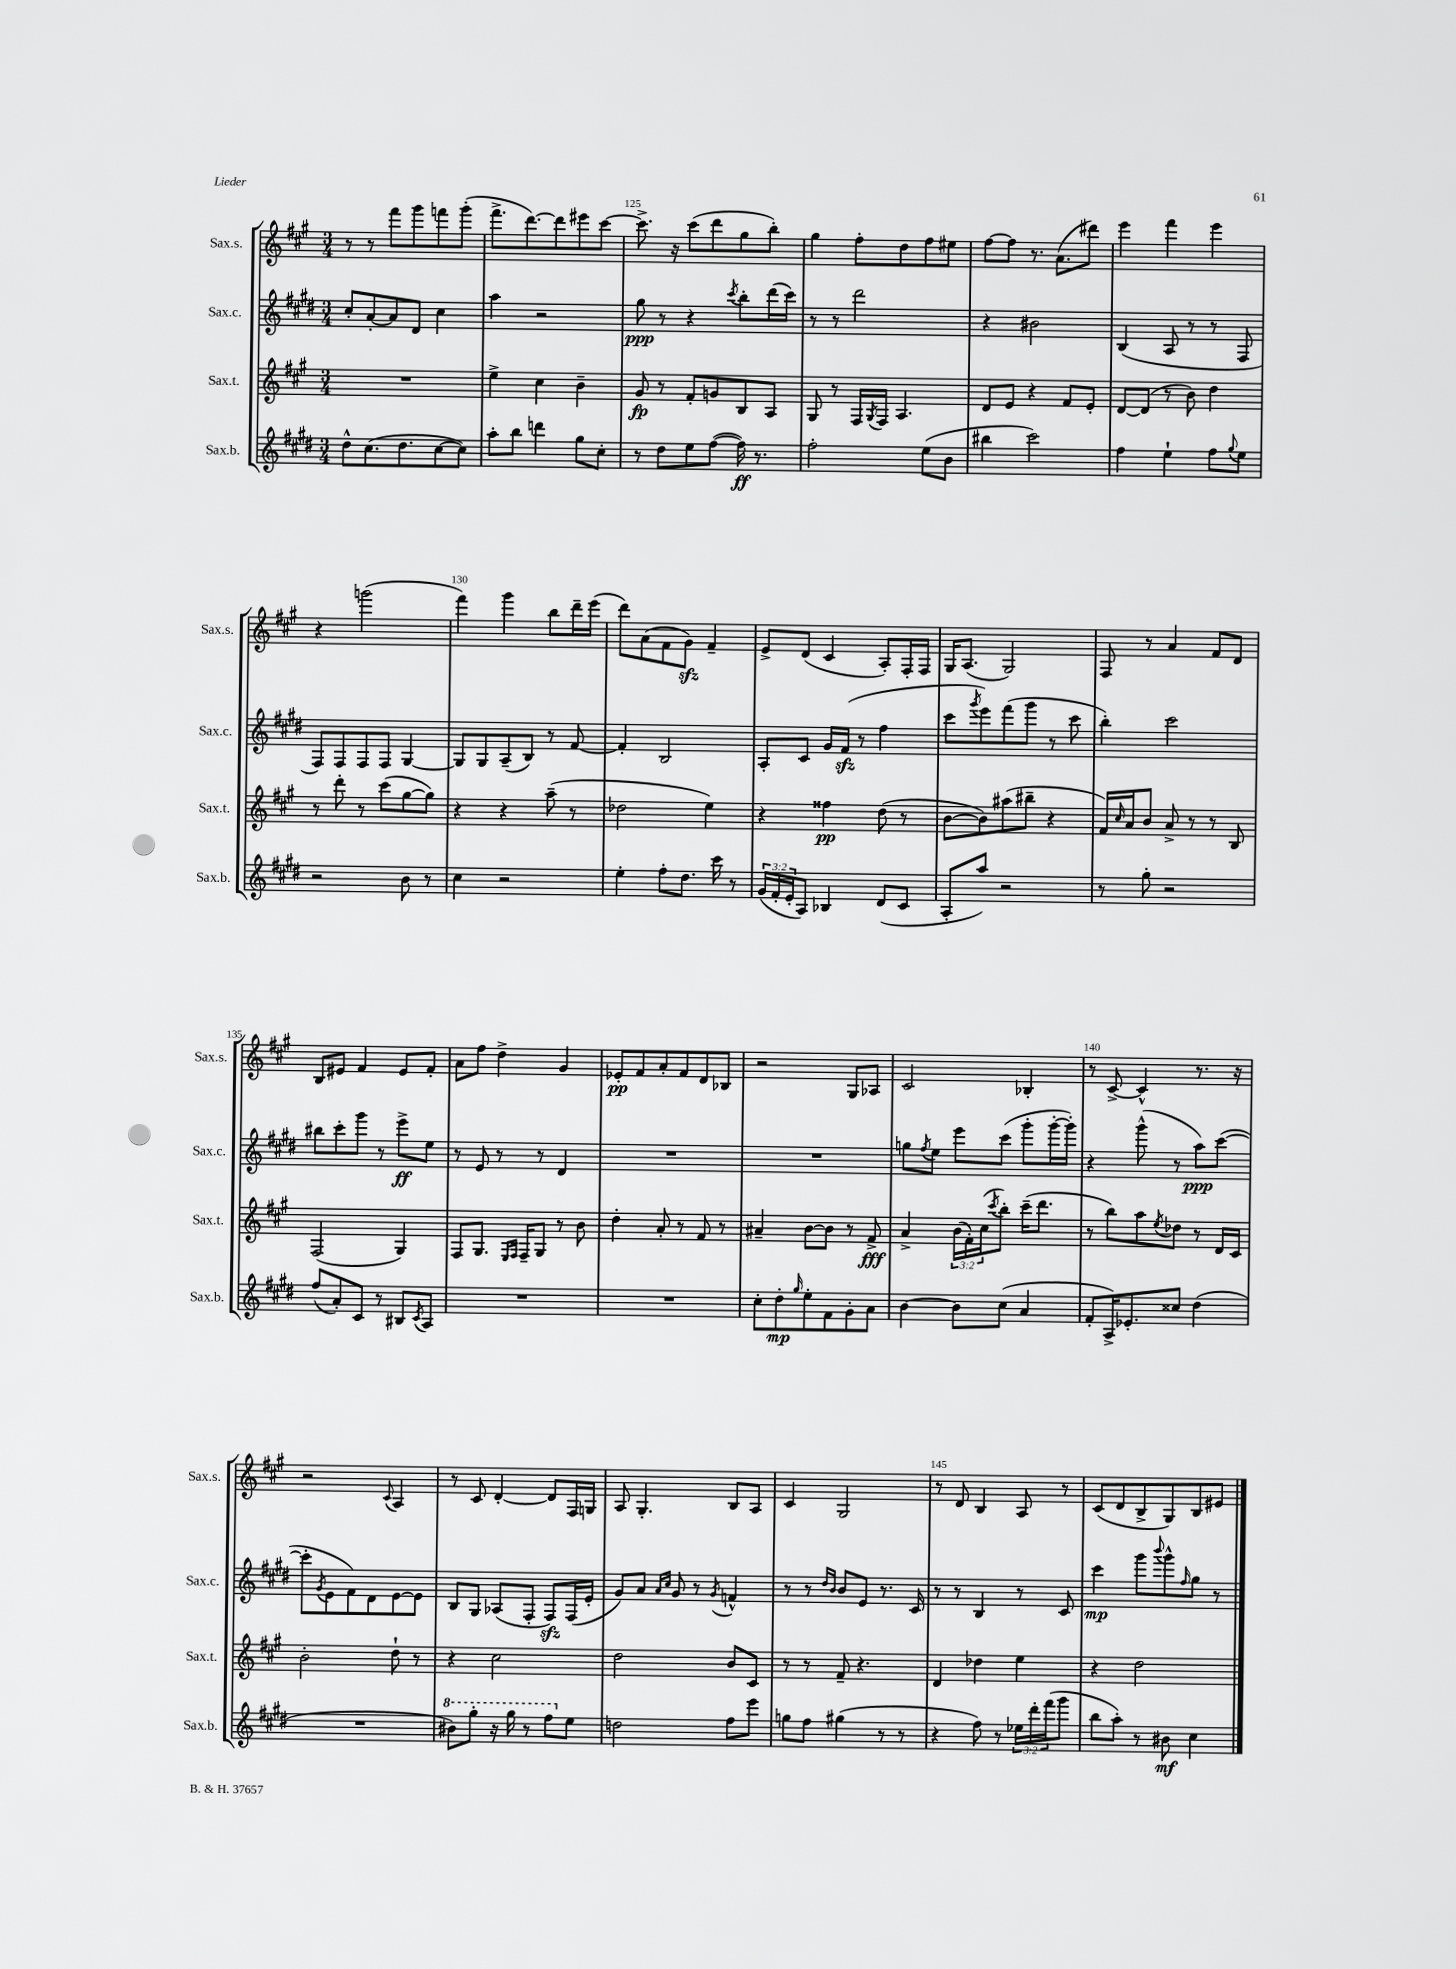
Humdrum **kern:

**kern	**kern	**kern	**kern
*staff4	*staff3	*staff2	*staff1
*clefG2	*clefG2	*clefG2	*clefG2
*k[f#c#g#d#]	*k[f#c#g#]	*k[f#c#g#d#]	*k[f#c#g#]
*M3/4	*M3/4	*M3/4	*M3/4
8dd#^^	2.r	8cc#'	8r
(8.cc#	.	[8a'	8r
.	.	8a]	8fff#
8.dd#	.	.	.
.	.	8d#	8ggg#
[8cc#	.	4cc#	8fff
8cc#])	.	.	(8ggg#'
=	=	=	=
8aa'	4ee^	4aa	8.fff#^
8bb	.	.	.
.	.	.	[8.ddd)
4ddd	4cc#	2r	.
.	.	.	8ddd]
8gg#	4b~	.	8eee#
8cc#'	.	.	[8ccc#
=	=	=	=
8r	8g#	8gg#	8.ccc#^]
8dd#	8r	8r	.
.	.	.	16r
8ee	8f#'	4r	(8ccc#
([8ff#	8g	.	8ddd
.	.	8qccc#	.
16ff#])	8B	8bb'	8gg#
8.r	.	.	.
.	8A	(16ddd#	8bb')
.	.	16ccc#)	.
=	=	=	=
2ff#'	8G#	8r	4gg#
.	8r	8r	.
.	16F#	2ddd#	8ff#'
.	8qG#	.	.
.	16F#	.	.
.	4.A	.	8dd
(8ee	.	.	8ff#
8b	.	.	8ee#
=	=	=	=
4bb#	8d	4r	[8ff#
.	8e	.	8ff#]
2ccc#)	4r	2b#	8.r
.	.	.	(8.a
.	8f#	.	.
.	8e'	.	8ddd#)
=	=	=	=
4ff#	[8d	(4B	4eee
.	(8d]	.	.
4ee`	8r	8A	4fff#
.	8b)	8r	.
8ff#	4dd	8r	4eee
8qqgg#	.	.	.
8ee	.	8F#	.
=	=	=	=
2r	8r	8F#)	4r
.	8ddd'	8F#	.
.	8r	8F#	(2ggg
.	(8ccc#	8F#	.
8b	[8gg#	[4G#	.
8r	8gg#])	.	.
=	=	=	=
4cc#	4r	8G#]	4fff#)
.	.	8G#	.
2r	4r	(8A~	4ggg#
.	.	8B)	.
.	(8aa~	8r	8bb
.	8r	[8f#	16ddd~
.	.	.	(16eee
=	=	=	=
4ee'	2dd-	4f#']	8ddd)
.	.	.	(8a
8ff#'	.	2B	8f#
8.dd#	.	.	8g#)
.	4ee)	.	4f#~
16ccc#	.	.	.
8r	.	.	.
=	=	=	=
(24g#	4r	8A'	8e^
24f#'	.	.	.
24e'	.	.	.
8A)	.	8c#	(8d
4B-	4ff##	16g#	4c#
.	.	(16f#	.
.	.	8r	.
(8d#	(8dd	4ff#	8A')
8c#	8r	.	16F#'
.	.	.	16F#
=	=	=	=
8A'	[8b	8ccc#	16G#
.	.	.	(8.A
.	.	8qggg#	.
8aa)	8b])	8eee)	.
2r	(8aa#	(8fff#	2G#)
.	8bb#~	8ggg#	.
.	4r	8r	.
.	.	8ccc#	.
=	=	=	=
8r	16f#)	4bb')	8F#
.	16qqcc#	.	.
.	16a	.	.
8gg#'	8b	.	8r
2r	8a^	2ccc#	4a
.	8r	.	.
.	8r	.	8f#
.	8B	.	8d
=	=	=	=
(8ff#	(2F#	8bb#	8B
8a')	.	8ccc#'	8e#
8c#	.	8ggg#	4f#
8r	.	8r	.
8B#	4G#)	8eee^	8e#
8qc#	.	.	.
8A	.	8ee	8f#'
=	=	=	=
2.r	8F#	8r	8a
.	8.G#	8e	8ff#
.	.	8r	4dd^
.	16qqE	.	.
.	16qqF#	.	.
.	16F#~	.	.
.	8G#	8r	.
.	8r	4d#	4g#
.	8b	.	.
=	=	=	=
2.r	4dd'	2.r	8e-'
.	.	.	8f#
.	8a'	.	8a'
.	8r	.	8f#
.	8f#	.	8d
.	8r	.	8B-
=	=	=	=
8cc#'	4a#~	2.r	2r
8dd#'	.	.	.
16qqgg#	.	.	.
8ee'	[8b	.	.
8f#	8b]	.	.
8g#'	8r	.	8G#
8a	8f#^	.	8A-
=	=	=	=
[4b	4a^	8gg	2c#
.	.	8qff#	.
.	.	8ee	.
8b]	(24b	8eee	.
.	24f#')	.	.
.	(24cc#	.	.
.	8qccc#	.	.
(8cc#	8bb')	(8ccc#	.
4a	(16ccc#~	8ggg#'	4B-'
.	8.ddd	.	.
.	.	[16ggg#'	.
.	.	16ggg#'])	.
=	=	=	=
8f#'	8r	4r	8r
16A^)	8bb)	.	[8c#^
8.e-'	.	.	.
.	8aa	(8ggg#^^	4c#^^]
.	8qee	.	.
8cc##	8dd-	8r	.
(4dd#	8r	8aa)	8.r
.	16d	([8ccc#	.
.	16c#	.	16r
=	=	=	=
2.r	2b'	8ccc#']	2r
.	.	8qg#	.
.	.	8e	.
.	.	8f#)	.
.	.	8d#	.
.	.	.	8qqc#
.	8dd`	[8e	4A
.	8r	8e]	.
=	=	=	=
8bb#)	4r	8B	8r
8ggg#'	.	8G#	8c#
16r	2cc#	(8A-	[4d'
16ggg#	.	.	.
8r	.	8F#'	.
8fff#	.	8F#)	8d]
8ee	.	(16F#	16F#
.	.	16e'	16G
=	=	=	=
2dd	2dd	8g#)	8A
.	.	8a	4.G#'
.	.	16qqa	.
.	.	16qqcc#	.
.	.	8g#	.
.	.	8r	.
.	.	8qg#	.
8ff#	8b	4f^^	8B
8eee	8c#	.	8A
=	=	=	=
8gg	8r	8r	4c#
8ff#	8r	8r	.
.	.	16qqdd#	.
.	.	16qqb	.
(4gg#	8f#~	8b	2G#
.	4.r	8e	.
8r	.	8.r	.
8r	.	.	.
.	.	16c#	.
=	=	=	=
4r	4d	8r	8r
.	.	8r	8d
8ff#)	4dd-	4B	4B
8r	.	.	.
24ee-	4ee	8r	8A
24ddd#'	.	.	.
(24fff#	.	.	.
8ggg#	.	8c#	8r
=	=	=	=
8bb	4r	4ccc#	(8c#
8aa')	.	.	8d
8r	2dd	8ggg#	8B^
.	.	8qqbbb	.
8b#	.	8ggg#^^	8G#)
.	.	16qqff#	.
4cc#	.	8gg#	8B
.	.	8r	8e#
==	==	==	==
*-	*-	*-	*-
